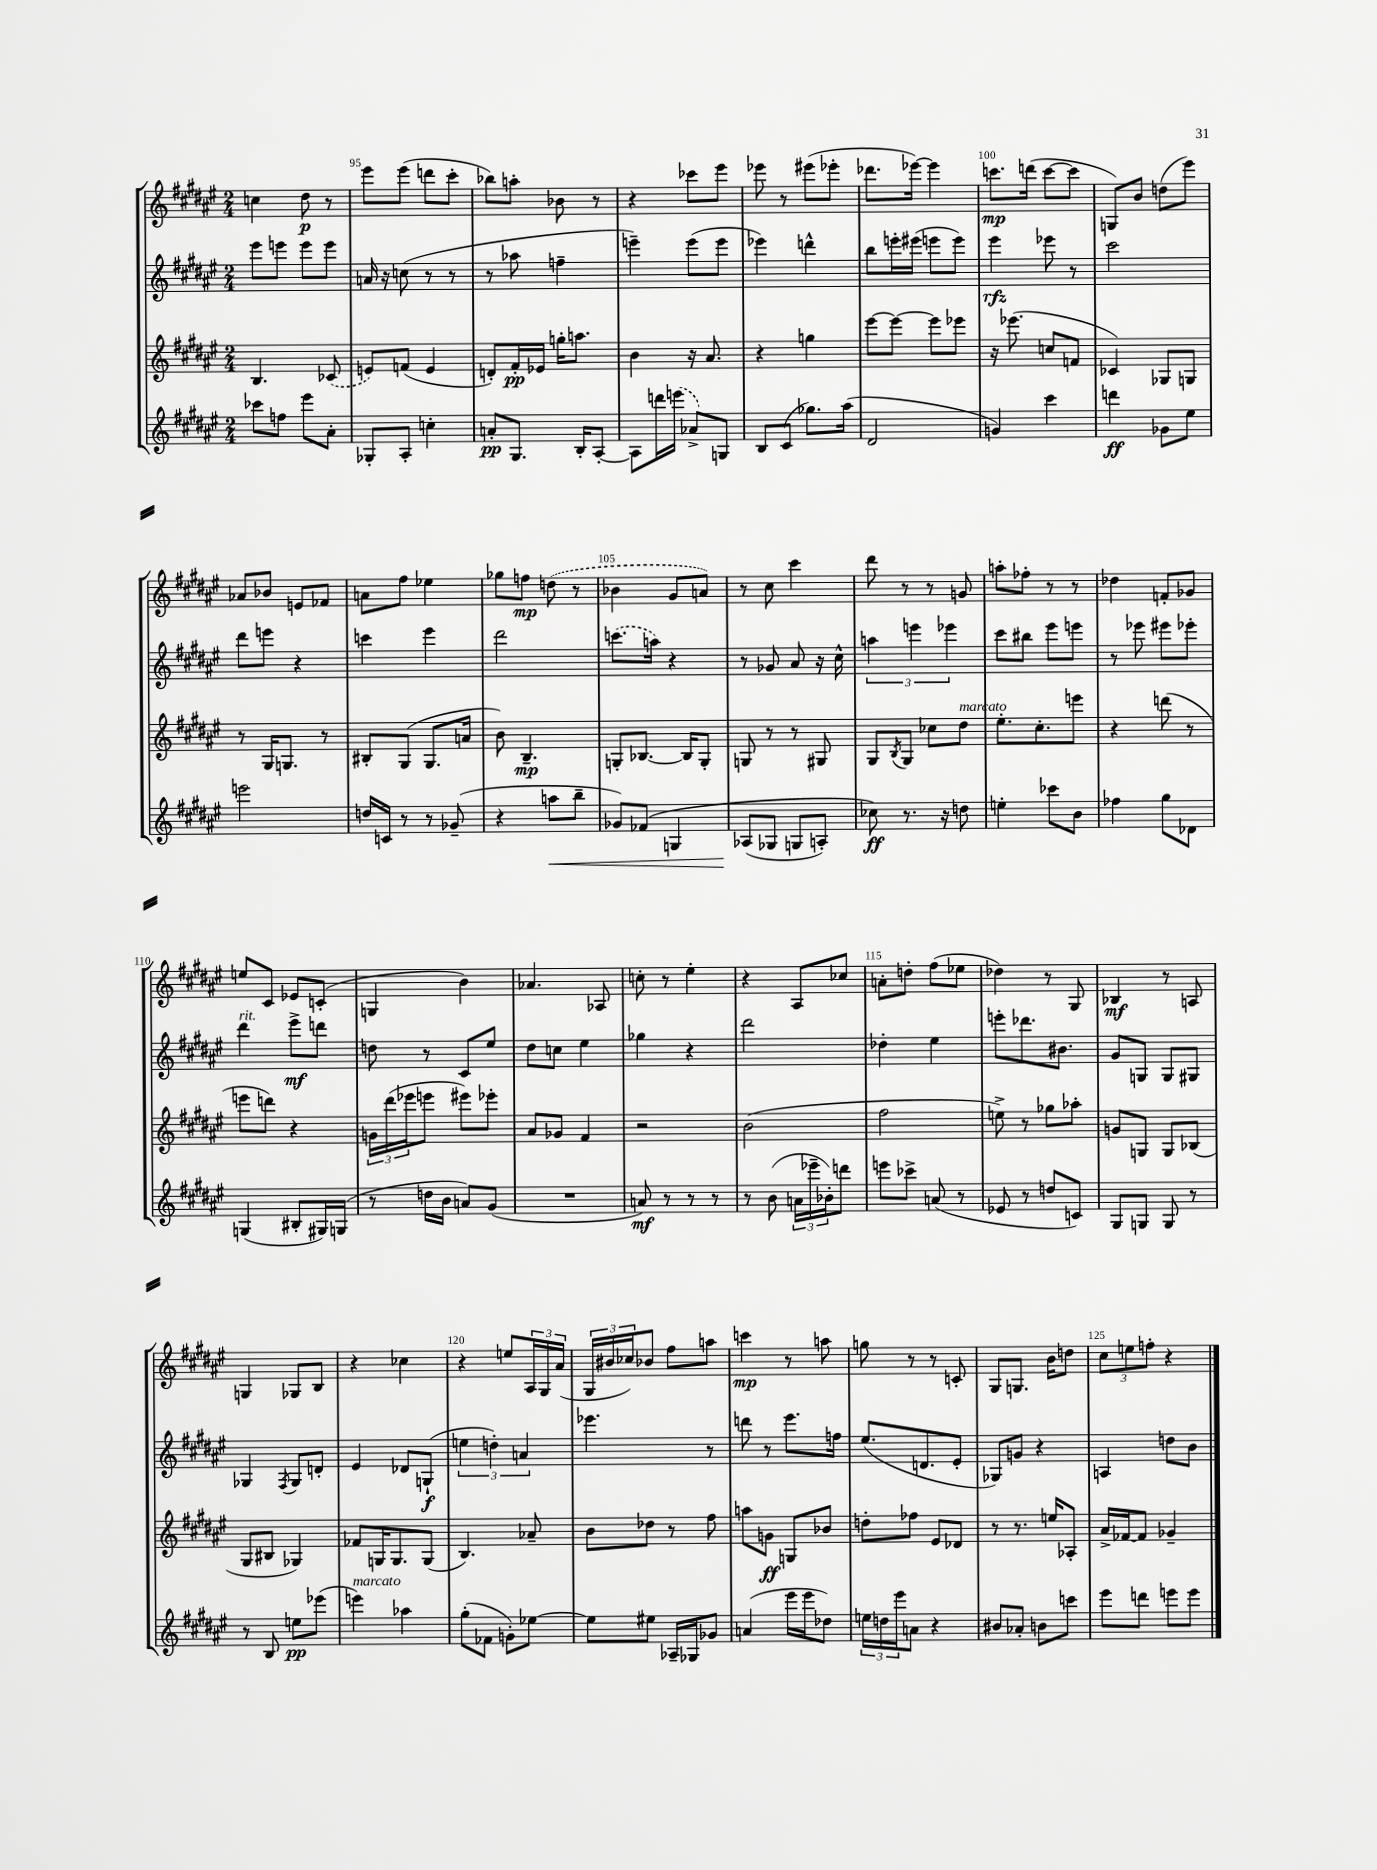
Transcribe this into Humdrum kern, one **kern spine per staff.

**kern	**kern	**kern	**kern
*staff4	*staff3	*staff2	*staff1
*clefG2	*clefG2	*clefG2	*clefG2
*k[f#c#g#d#a#e#]	*k[f#c#g#d#a#e#]	*k[f#c#g#d#a#e#]	*k[f#c#g#d#a#e#]
*M2/4	*M2/4	*M2/4	*M2/4
8ccc-\L	4.B/	8eee#\L	4cc\
8ff\J	.	8eee\J	.
8eee#\L	.	8eee\L	8dd#\
8a#'\J	(8c-/	8eee\J	8r
=	=	=	=
8G-'/L	8e/L)	16a/	8eee#\L
.	.	16r	.
8A#'/J	(8f/J	(8cc\	(8eee#\J
4cc'\	4e/	8r	8ddd\L
.	.	8r	8ccc#'\J
=	=	=	=
8a'/L	8d'/L)	8r	8bb-\L)
8.G#/J	16f#'/L	8aa-\	8aa'\J
.	16e-/JJ	.	.
.	16gg'\LK	4ff~\	8b-\
16B'/LK	8.aa\J	.	.
[8A#'/J	.	.	8r
=	=	=	=
8A#\]L	4b\	4eee~\)	4r
16ddd\L	.	.	.
(16eee\JJ	.	.	.
8a-^/L)	16r	(8eee\L	8ccc-\L
.	8.a#/	.	.
8G/J	.	8eee\J	8eee#\J
=	=	=	=
8B/L	4r	4eee-\)	8eee-\
(8c#/J	.	.	8r
8.gg-\L)	4gg\	4ddd^^\	(8eee#\L
.	.	.	8eee-'\J
(16aa#\Jk	.	.	.
=	=	=	=
2d#/	[8eee#\L	8bb\L	8.ddd-\L
.	8eee#\_J	16eee'\L	.
.	.	(16eee#\JJ	[16eee-\Jk)
.	8eee#\]L	8eee\L	4eee-\]
.	8eee-\J	8eee\J)	.
=	=	=	=
4g/)	16r	4eee#\	8.ccc\L
.	(8.eee-\	.	.
.	.	.	(16ddd\Jk
4ccc#\	8cc/L	8eee-\	[8ccc\L
.	8f/J	8r	8ccc\]J
=	=	=	=
4ddd\	4c-/)	2ccc#\	8G/L)
.	.	.	8b/J
8g-\L	8G-/L	.	(8dd\L
8ee#\J	8G/J	.	8eee#\J)
=	=	=	=
2eee\	8r	8ddd#\L	8a-/L
.	16G#/LK	8eee\J	8b-/J
.	8.G/J	.	.
.	.	4r	8e/L
.	8r	.	8f-/J
=	=	=	=
16dd/LL	8B#'/L	4ccc\	8a\L
16c/JJ	.	.	.
8r	(8G#/J	.	8ff#\J
8r	8.G#/L	4eee#\	4ee-\
(8g-~/	.	.	.
.	16a/Jk	.	.
=	=	=	=
4r	8b\)	2ddd#\	8gg-\L
.	4.B~/	.	8ff\J
8aa\L	.	.	(8dd\
8bb~\J	.	.	8r
=	=	=	=
8g-/L)	8G'/L	(8.ccc\L	4b-\
&(8f-/J	[8.B-/J	.	.
.	.	16aa\Jk)	.
4G/	.	4r	8g#/L
.	16B-/]LK	.	.
.	8G'/J	.	8a/J)
=	=	=	=
(8A-/L	8G/	8r	8r
8G-/J	8r	8g-/	8cc#\
8G/L	8r	8a#/	4ccc#\
8A'/J)	8G#/	16r	.
.	.	16cc#^^\	.
=	=	=	=
8cc-\&)	8G#/L	6aa\	8ddd#\
.	8qB/	.	.
8.r	8G#/J	.	8r
.	.	6eee\	.
.	8cc-\L	.	8r
16r	.	.	.
.	.	6eee-\	.
8dd\	8dd#\J	.	8g/
=	=	=	=
4ee'\	8.ee#'\L	8ccc#\L	8aa'\L
.	.	8bb#\J	8ff-'\J
.	8.cc#'\	.	.
8ccc-\L	.	8eee#\L	8r
8b\J	8eee\J	8eee\J	8r
=	=	=	=
4ff-\	4r	8r	4dd-\
.	.	8eee-\	.
8gg#\L	(8ddd\	8eee#\L	8f'/L
8d-\J	8r	8eee-'\J	8g-/J
=	=	=	=
(4G/	8eee\L	4ddd#\	8ee/L
.	8ddd\J)	.	8c#/J
8B#'/L	4r	8eee#^\L	8e-/L
16G#/L)	.	8ddd\J	(8c'/J
(16G/JJ	.	.	.
=	=	=	=
8r	24g\LL	8dd\	4G/
.	(24ddd#\	.	.
.	24eee-\J	.	.
16dd\LL	8eee\J	8r	.
16b\JJ	.	.	.
8a/L)	8eee#\L)	8c#/L	4b\)
(8g#/J	8eee-'\J	8ee#/J	.
=	=	=	=
2r	8a#/L	8dd#\L	4.a-/
.	8g-/J	8cc\J	.
.	4f#/	4ee#\	.
.	.	.	8A-/
=	=	=	=
8a/)	2r	4gg-\	8cc'\
8r	.	.	8r
8r	.	4r	4ee#'\
8r	.	.	.
=	=	=	=
8r	(2b\	2ddd#\	4r
(8b\	.	.	.
24a\LL	.	.	8A#/L
24eee-~\	.	.	.
24b-'\J)	.	.	.
8ddd\J	.	.	8cc-/J
=	=	=	=
8eee\L	2ff#\	4dd-'\	8a'\L
8ccc-^\J	.	.	8dd'\J
(8a/	.	4ee#\	(8ff#\L
8r	.	.	8ee-\J
=	=	=	=
8e-/	8ee^\)	8eee'\L	4dd-\)
8r	8r	8.ddd-\	.
8dd/L	8gg-\L	.	8r
.	.	8.b#\J	.
8c/J)	8aa-'\J	.	8G#/
=	=	=	=
8G#/L	8g/L	8g#/L	4B-/
8G/J	8G/J	8G/J	.
8G/	8G/L	8G/L	8r
8r	(8B-/J	8G#/J	8A/
=	=	=	=
8r	8G#/L	4G-/	4G/
8B/	8B#/J	.	.
.	.	8qF#/	.
8ee\L	4G-/)	8G-/L	8G-/L
(8eee-\J	.	8d'/J	8B/J
=	=	=	=
4eee\)	8f-/L	4e#/	4r
.	16G/K	.	.
.	8.G/	.	.
4aa-\	.	8d-/L	4cc-\
.	(8G/J	(8G`/J	.
=	=	=	=
(8gg#'\L	4.B/)	6ee\	4r
8f-\J	.	.	.
.	.	6dd'\)	.
8g'\L)	.	.	8ee/L
.	.	6a/	.
[8ee-\J	8a-~/	.	24A#/L
.	.	.	24G#/
.	.	.	(24a#/JJ
=	=	=	=
8ee-\]L	8b\L	4.eee-\	24G#/LL
.	.	.	24b#/
.	.	.	24cc-/J)
8ee#\J	8dd-\J	.	8b-/J
16A-~/LL	8r	.	8ff#\L
16G-/J	.	.	.
8g-/J	8ff#\	8r	8aa\J
=	=	=	=
(4a/	8aa\L	8ddd\	4ccc\
.	8g\J	8r	.
16eee#\LL	8G/L	8.eee#\L	8r
16eee#\J	.	.	.
8dd-\J)	8b-/J	.	8aa\
.	.	16ff\Jk	.
=	=	=	=
24ee\LL	8dd'\L	(8.ee#/L	8gg\
24dd\	.	.	.
24eee#\J	.	.	.
8a\J	8ff-\J	.	8r
.	.	8.d/	.
4r	8e#/L	.	8r
.	8d-/J	8e#'/J	8c'/
=	=	=	=
8b#/L	8r	8G-/L)	8G#/L
8a-'/J	8.r	8g/J	8.G/J
8b\L	.	4r	.
.	16ee/LK	.	16b\LK
8ccc\J	8A-'/J	.	8dd\J
=	=	=	=
8eee#\L	16a#^/LL	4A/	12cc#\L
.	[16f-/J	.	.
.	.	.	12ee\
8ddd\J	8f-/]J	.	.
.	.	.	12ff'\J
8eee\L	4g-~/	8dd\L	4r
8eee\J	.	8b\J	.
==	==	==	==
*-	*-	*-	*-
